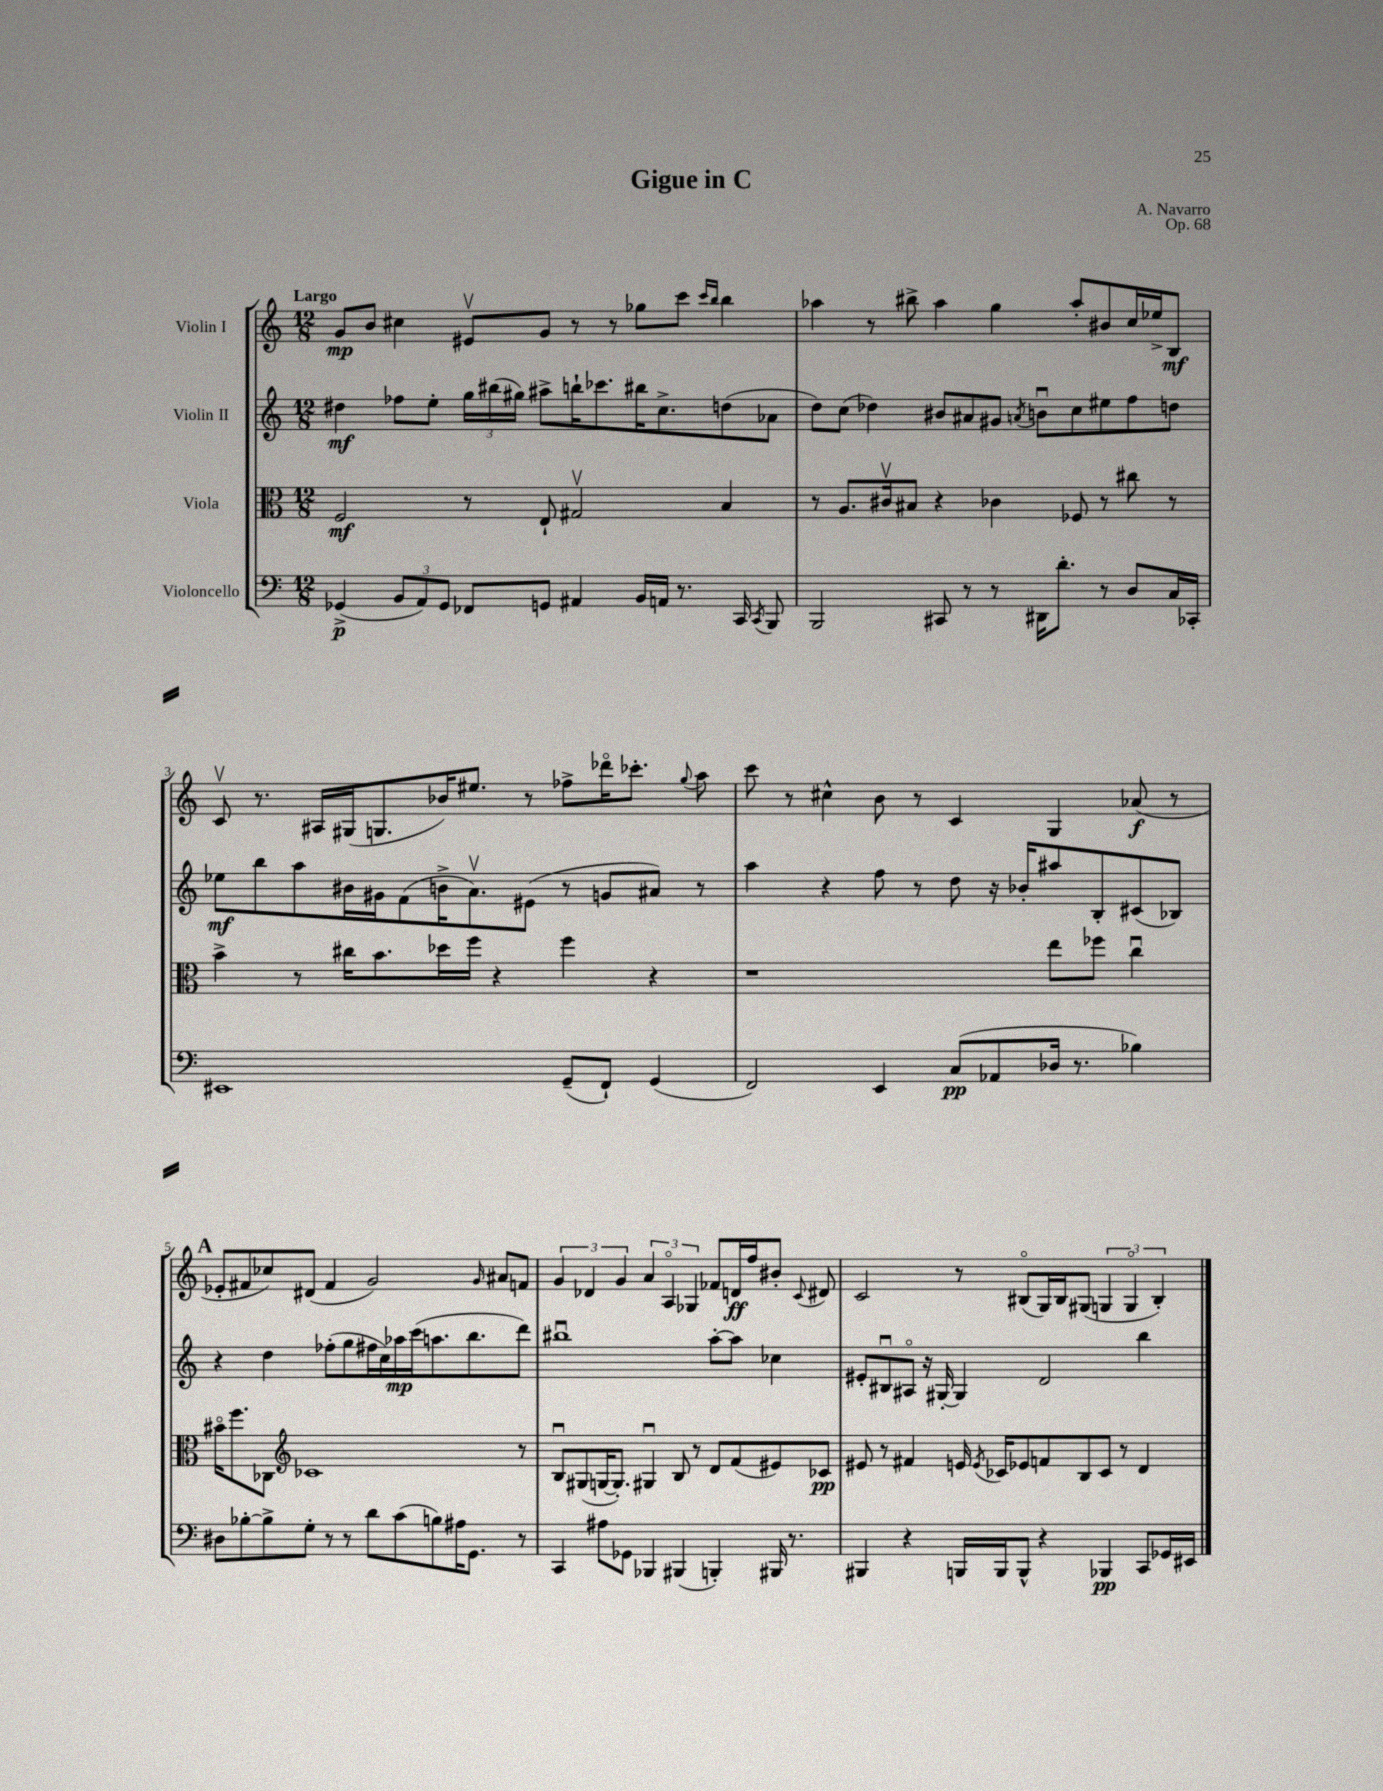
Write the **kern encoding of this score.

**kern	**dynam	**kern	**dynam	**kern	**dynam	**kern	**dynam
*part4	*part4	*part3	*part3	*part2	*part2	*part1	*part1
*staff4	*staff4	*staff3	*staff3	*staff2	*staff2	*staff1	*staff1
*I"Violoncello	*	*I"Viola	*	*I"Violin II	*	*I"Violin I	*
*clefF4	*	*clefC3	*	*clefG2	*	*clefG2	*
*k[]	*	*k[]	*	*k[]	*	*k[]	*
*M12/8	*	*M12/8	*	*M12/8	*	*M12/8	*
=1	=1	=1	=1	=1	=1	=1	=1
!	!	!	!	!	!	!LO:TX:a:B:t=Largo	!
(4GG-X^/	p	2F/	mf	4dd#X\	mf	8g/L	mp
.	.	.	.	.	.	8b/J	.
12BB/L	.	.	.	8ff-X\L	.	4cc#X\	.
12AA/)	.	.	.	.	.	.	.
.	.	.	.	8ee'\J	.	.	.
12GG-/J	.	.	.	.	.	.	.
8FF-X/L	.	8r	.	24gg\LL	.	8e#Xv/L	.
.	.	.	.	(24bb#X\	.	.	.
.	.	.	.	24gg#X\JJ)	.	.	.
8GGn/J	.	8E`/	.	8aa#X^\L	.	8g/J	.
4AA#X/	.	2G#Xv/	.	16bbn`\K	.	8r	.
.	.	.	.	8.ccc-X\	.	.	.
.	.	.	.	.	.	8r	.
16BB/LL	.	.	.	16bb#X\K	.	8gg-X\L	.
16AAn/JJ	.	.	.	8.cc^\	.	.	.
8.r	.	.	.	.	.	8ccc\J	.
.	.	.	.	.	.	16qqccc/LL	.
.	.	.	.	.	.	16qqbb/JJ	.
.	.	4B/	.	(8ddn\	.	4bb\	.
16CC/	.	.	.	.	.	.	.
8qCC/	.	.	.	.	.	.	.
8BBB/	.	.	.	8a-X\J	.	.	.
=2	=2	=2	=2	=2	=2	=2	=2
2BBB/	.	8r	.	8dd\L)	.	4aa-X\	.
.	.	8.A/L	.	(8cc\J	.	.	.
.	.	.	.	4dd-X\)	.	8r	.
.	.	16c#Xv/k	.	.	.	.	.
.	.	8B#X/J	.	.	.	8bb#X^\	.
8CC#X/	.	4r	.	8b#X/L	.	4aa-\	.
8r	.	.	.	8a#X/	.	.	.
8r	.	4c-X\	.	8g#X/J	.	4gg\	.
.	.	.	.	8qan/	.	.	.
16DD#X\KL	.	.	.	8bnu\L	.	.	.
8.d'\J	.	.	.	.	.	.	.
.	.	8F-X/	.	8cc\	.	8aa-'/L	.
8r	.	8r	.	8ee#X\	.	8b#X/	.
8D/L	.	8cc#X\	.	8ff\	.	16cc/L	.
.	.	.	.	.	.	16ee-X^/J	.
16C/L	.	8r	.	8ddn\J	.	8B/J	mf
16CC-X'/JJ	.	.	.	.	.	.	.
!!LO:LB:g=z
=3	=3	=3	=3	=3	=3	=3	=3
1EE#X	.	4b^\	.	8ee-X\L	mf	8cv/	.
.	.	.	.	8bb\	.	8.r	.
.	.	8r	.	8aa\	.	.	.
.	.	.	.	.	.	16A#X/LL	.
.	.	16cc#X\KL	.	16b#X\L	.	(16G#X/J	.
.	.	8.b\	.	16g#X\J	.	8.Gn/	.
.	.	.	.	(8f\	.	.	.
.	.	16dd-X\L	.	16bn^\K	.	16b-X/K)	.
.	.	16ff\JJ	.	8.av\)	.	8.ee#X/J	.
.	.	4r	.	.	.	.	.
.	.	.	.	(8e#X\J	.	8r	.
(8GG~/L	.	4ff\	.	8r	.	8ff-X^\L	.
8FF`/J)	.	.	.	8gn/L	.	16ddd-X\K	.
.	.	.	.	.	.	8.ccc-X'\J	.
(4GG/	.	4r	.	8a#X/J)	.	.	.
.	.	.	.	.	.	8qqgg/	.
.	.	.	.	8r	.	8aa\	.
=4	=4	=4	=4	=4	=4	=4	=4
2FF/)	.	1r	.	4aa\	.	8ccc\	.
.	.	.	.	.	.	8r	.
.	.	.	.	4r	.	4cc#X^^\	.
4EE/	.	.	.	8ff\	.	8b\	.
.	.	.	.	8r	.	8r	.
(8C/L	pp	.	.	8dd\	.	4c/	.
8AA-X/	.	.	.	16r	.	.	.
.	.	.	.	16b-X'/KL	.	.	.
16D-X/Jk	.	8ee\L	.	8aa#X/	.	4G/	.
8.r	.	.	.	.	.	.	.
.	.	8ff-X\J	.	8B'/	.	.	.
4B-X\)	.	4ccu\	.	(8c#X/	.	(8a-X/	f
.	.	.	.	8B-X/J)	.	8r	.
!!LO:LB:g=z
!!LO:REH:place=s1:t=A
=5	=5	=5	=5	=5	=5	=5	=5
8D#X\L	.	16b#X\KL	.	4r	.	8e-X'/L	.
.	.	8.ff\	.	.	.	.	.
[8B-X'\	.	.	.	.	.	8f#X/	.
8B-^\]	.	8C-X\J	.	4dd\	.	8cc-X/)	.
*	*	*clefG2	*	*	*	*	*
8G'\J	.	1c-X	.	.	.	(8d#X/J	.
8r	.	.	.	(8ff-X'\L	.	4f#/	.
8r	.	.	.	8gg\	.	.	.
8d\L	.	.	.	16ff#X\L	.	2g/)	.
.	.	.	.	16cc\)	.	.	.
(8c\	.	.	.	16aa-X\	mp	.	.
.	.	.	.	(16ccc\J	.	.	.
8Bn\)	.	.	.	8.aan\	.	.	.
16A#X\K	.	.	.	.	.	.	.
8.GG\J	.	.	.	8.bb\	.	.	.
.	.	.	.	.	.	16qqg/	.
.	.	.	.	.	.	8a#X/L	.
8r	.	8r	.	8ddd\J)	.	8fn/J	.
=6	=6	=6	=6	=6	=6	=6	=6
4CC/	.	8Bu/L	.	1bb#Xu	.	6g/	.
.	.	(8G#X/	.	.	.	.	.
.	.	.	.	.	.	6d-X/	.
8A#X\L	.	[16Gn/K	.	.	.	.	.
.	.	8.G'/J])	.	.	.	.	.
.	.	.	.	.	.	6g/	.
8GG-X\J	.	.	.	.	.	.	.
4BBB-X/	.	4G#Xu/	.	.	.	6a/	.
.	.	.	.	.	.	6A/	.
(4BBB#X/	.	8B/	.	.	.	.	.
.	.	.	.	.	.	6G-X/	.
.	.	8r	.	.	.	.	.
4BBBn'/)	.	8d/L	.	[8aa'\L	.	8f-X/L	.
.	.	(8f/	.	8aa\J]	.	16dn/L	ff
.	.	.	.	.	.	16ff/J	.
16BBB#X/	.	8e#X/)	.	4cc-X\	.	8b#X'/J	.
8.r	.	.	.	.	.	.	.
.	.	.	.	.	.	8qqc/	.
.	.	8c-X/J	pp	.	.	8d#X/	.
=7	=7	=7	=7	=7	=7	=7	=7
4BBB#X/	.	8e#X/	.	8e#X'/L	.	2c/	.
.	.	8r	.	8B#Xu/	.	.	.
4r	.	4f#X/	.	8A#X/J	.	.	.
.	.	.	.	16r	.	.	.
.	.	.	.	[16G#X'/	.	.	.
16BBBn/LL	.	16en/	.	4G#/]	.	8r	.
.	.	8qe/	.	.	.	.	.
16BBB/J	.	16c-X/KL	.	.	.	.	.
8BBB^^/J	.	8e-X/	.	.	.	(8B#X/L	.
4r	.	8fn/	.	2d/	.	16G/L)	.
.	.	.	.	.	.	16B#/J	.
.	.	8B/	.	.	.	(8G#X/J	.
4BBB-X/	pp	8c-/J	.	.	.	6Gn/	.
.	.	8r	.	.	.	.	.
.	.	.	.	.	.	6G/	.
8CC/L	.	4d/	.	4bb\	.	.	.
.	.	.	.	.	.	6B#'/)	.
16GG-X/L	.	.	.	.	.	.	.
16EE#X/JJ	.	.	.	.	.	.	.
==	==	==	==	==	==	==	==
*-	*-	*-	*-	*-	*-	*-	*-
